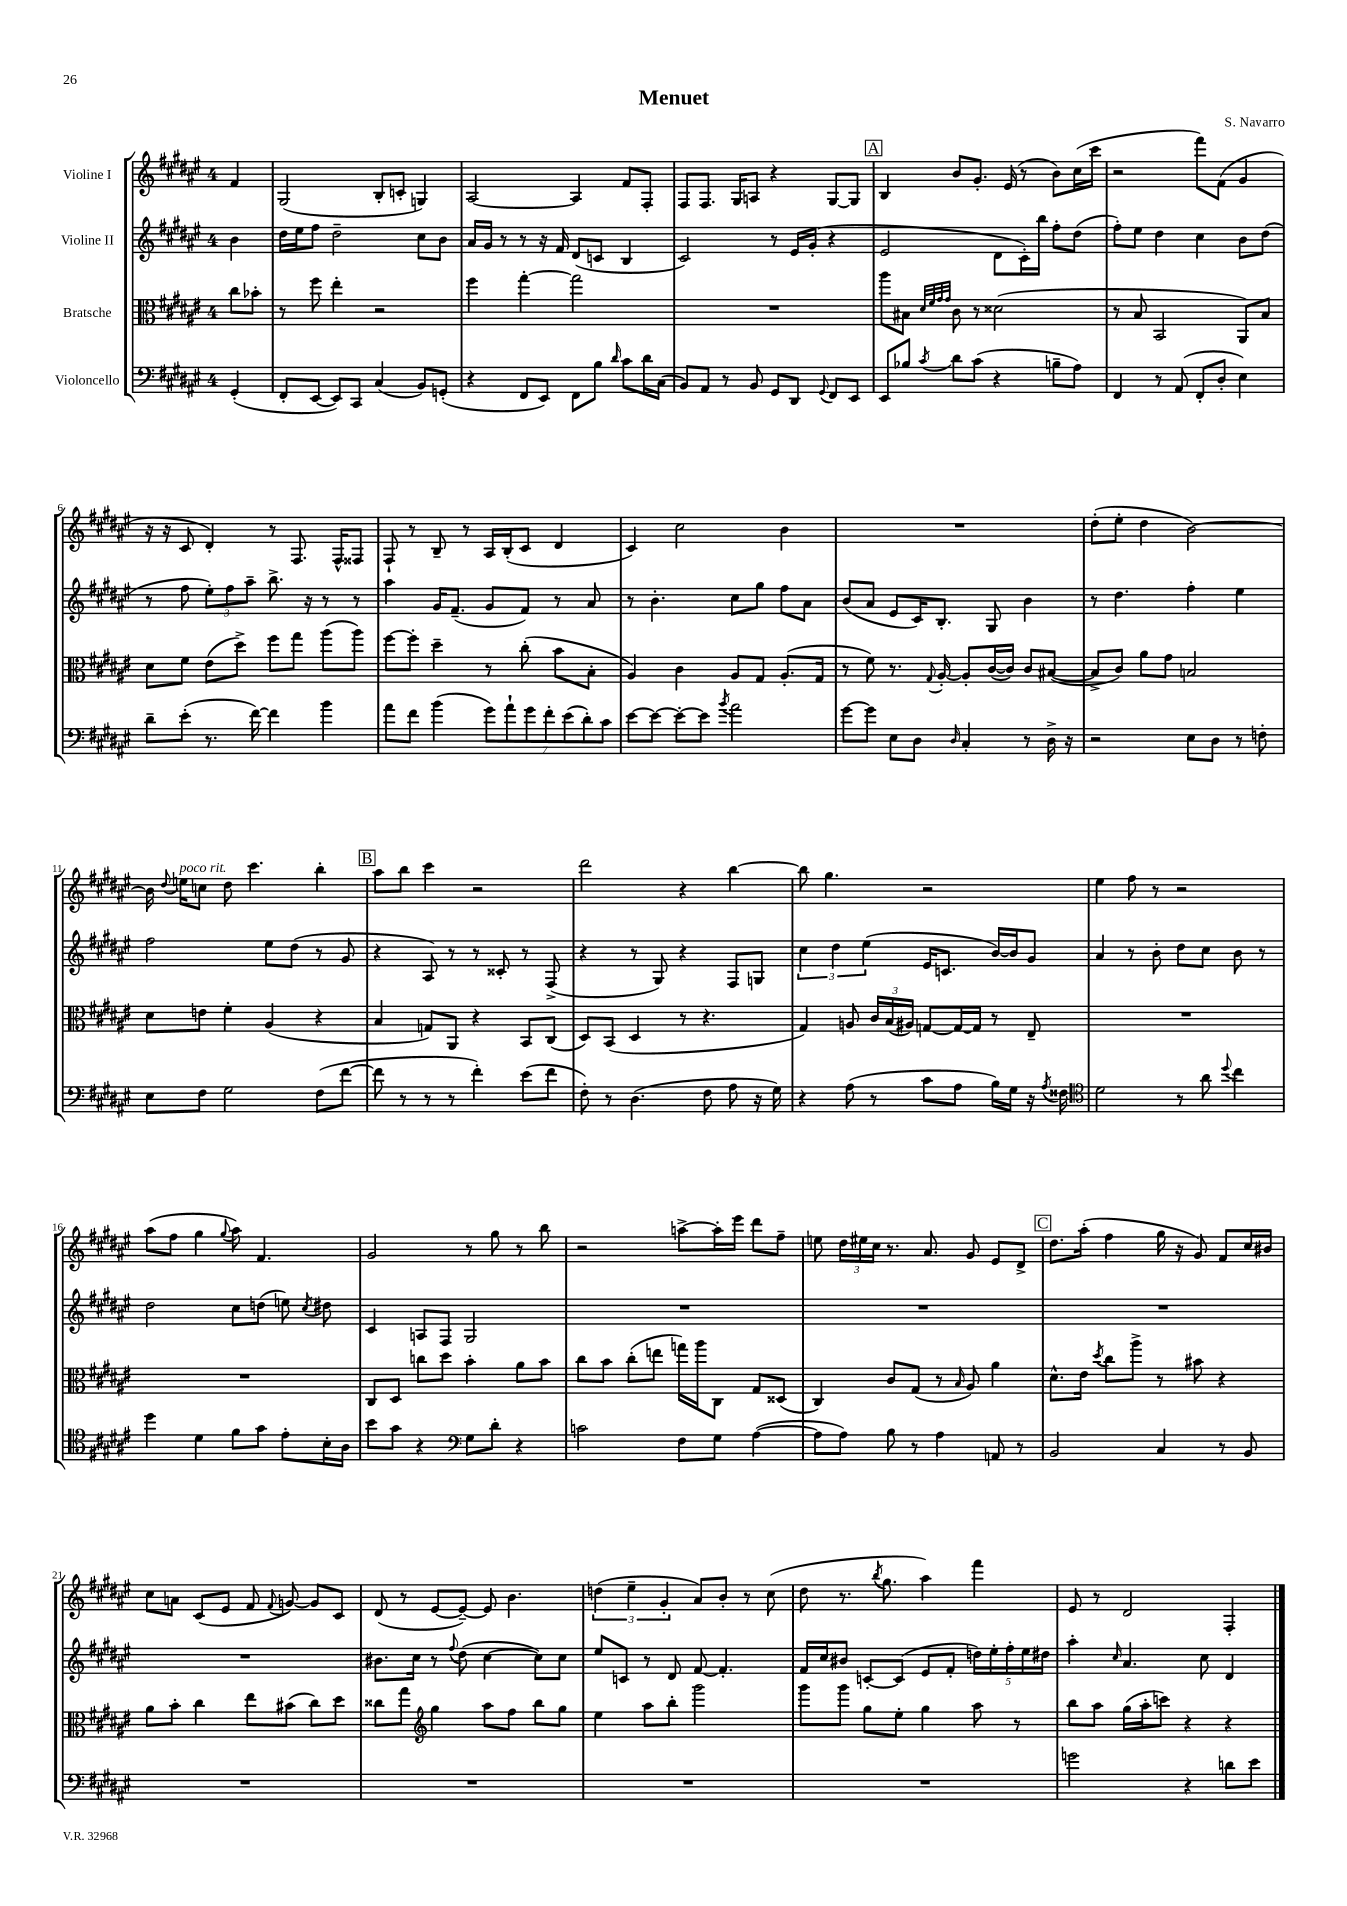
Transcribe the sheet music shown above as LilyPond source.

\header { title = "Menuet" composer = "S. Navarro" }
<<
\new StaffGroup <<
\new Staff = "s0" \with { instrumentName = "Violine I" } {
    \clef treble \key fis \major \once \override Staff.TimeSignature.style = #'single-digit \time 4/4 \partial 4
    \autoBeamOff fis'4 |
    gis2( b8[-. c'8]-. g4) |
    ais2~ ais4 fis'8[ fis8]-. |
    fis8[ fis8.] gis16[ a8] r4 gis8[~ gis8] |
    \mark \markup { \box "A" } b4 b'8[ gis'8.]-. eis'16( r8 b'8[) cis''16( cis'''16] |
    r2 fis'''8[) fis'8]( gis'4 |
    r16 r16 cis'8 dis'4-.) r8 fis8. fis16[-^ fisis8] |
    fis8-! r8 b8-- r8 ais16[ b16-.( cis'8] dis'4 |
    cis'4) cis''2 b'4 |
    R1 |
    dis''8[-.( eis''8]-. dis''4 b'2~) |
    b'16 \appoggiatura { dis''8 } e''16[^\markup { \italic "poco rit." } c''8] dis''8 cis'''4. b''4-. |
    \mark \markup { \box "B" } ais''8[ b''8] cis'''4 r2 |
    dis'''2 r4 b''4~ |
    b''8 gis''4. r2 |
    eis''4 fis''8 r8 r2 |
    ais''8[( fis''8] gis''4 \appoggiatura { gis''8 } ais''8) fis'4. |
    gis'2 r8 gis''8 r8 b''8 |
    r2 a''8[~-> a''16-. eis'''16] dis'''8[ fis''8]-- |
    e''8 \tuplet 3/2 { dis''16[ eis''16 cis''16] } r8. ais'8. gis'8 eis'8[ dis'8]-> |
    \mark \markup { \box "C" } dis''8.[ ais''16]-.( fis''4 gis''16 r16 gis'8) fis'8[ cis''16 bis'16] |
    cis''8[ a'8] cis'8[( eis'8] fis'8 \appoggiatura { fis'8 } g'8~) g'8[ cis'8] |
    dis'8( r8 eis'8[~ eis'8]~--) eis'8 b'4. |
    \tuplet 3/2 { d''4( eis''4-- gis'4-. } ais'8[) b'8]-. r8 cis''8( |
    dis''8 r8. \acciaccatura { b''8 } gis''8. ais''4) fis'''4 |
    eis'8 r8 dis'2 fis4-. \bar "|." |
}
\new Staff = "s1" \with { instrumentName = "Violine II" } {
    \clef treble \key fis \major \once \override Staff.TimeSignature.style = #'single-digit \time 4/4 \partial 4
    \autoBeamOff b'4 |
    dis''16[ eis''16 fis''8] dis''2-- cis''8[ b'8] |
    ais'16[ gis'16] r8 r8 r16 fis'16 dis'8[( c'8] b4 |
    cis'2) r8 eis'16[ gis'16]-.( r4 |
    \mark \markup { \box "A" } eis'2 dis'8[ cis'16-.) b''16] fis''8[-. dis''8]( |
    fis''8[-.) eis''8] dis''4 cis''4 b'8[ dis''8]( |
    r8 fis''8 \tuplet 3/2 { eis''8[-.) fis''8 ais''8]-- } b''8.-> r16 r8 r8 |
    ais''4 gis'16[ fis'8.]--( gis'8[ fis'8]) r8 ais'8 |
    r8 b'4.-. cis''8[ gis''8] fis''8[ ais'8] |
    b'8[( ais'8] eis'8[ cis'16) b8.]-. gis8 b'4 |
    r8 dis''4. fis''4-. eis''4 |
    fis''2 eis''8[ dis''8]( r8 gis'8 |
    \mark \markup { \box "B" } r4 ais8) r8 r8 cisis'8-. r8 fis8->( |
    r4 r8 gis8) r4 fis8[ g8] |
    \tuplet 3/2 { cis''4 dis''4 eis''4( } eis'16[ c'8.] b'16[~) b'16 gis'8] |
    ais'4 r8 b'8-. dis''8[ cis''8] b'8 r8 |
    dis''2 cis''8[ d''8]( e''8) \acciaccatura { cis''8 } dis''8 |
    cis'4 a8[ fis8] gis2 |
    R1 |
    R1 |
    \mark \markup { \box "C" } R1 |
    R1 |
    bis'8.[ cis''16] r8 \appoggiatura { fis''8 } dis''8( cis''4~ cis''8[) cis''8] |
    eis''8[ c'8] r8 dis'8 fis'8~ fis'4.-. |
    fis'16[ cis''16 bis'8] c'8[~-. c'8]( eis'8[ fis'8]-. \tuplet 5/4 { d''16[) eis''16-. fis''16-. eis''16 dis''16] } |
    ais''4-. \grace { cis''16 } ais'4. cis''8 dis'4 \bar "|." |
}
\new Staff = "s2" \with { instrumentName = "Bratsche" } {
    \clef alto \key fis \major \once \override Staff.TimeSignature.style = #'single-digit \time 4/4 \partial 4
    \autoBeamOff cis''8[ bes'8]-. |
    r8 fis''8 eis''4-. r2 |
    fis''4 gis''4~-. gis''2 |
    R1 |
    \mark \markup { \box "A" } ais''8[ bis8] \grace { dis'32[ fis'32 gis'32 gis'32] } cis'8 r8 disis'2( |
    r8 b8 b,2 ais,8[) b8] |
    dis'8[ fis'8] eis'8[( dis''8]->) fis''8[ gis''8] ais''8[( ais''8]) |
    fis''8[~ fis''8]-. dis''4-- r8 cis''8-.( b'8[ b8]-. |
    ais4) cis'4 ais8[ gis8] ais8.[-.( gis16] |
    r8 fis'8) r8. \appoggiatura { gis8 } ais16~-. ais8[-. cis'16~( cis'16]) cis'8[ bis8]~( |
    bis8[-> cis'8]) ais'8[ gis'8] b2 |
    dis'8[ e'8] fis'4-. ais4( r4 |
    \mark \markup { \box "B" } b4 g8[) ais,8] r4 b,8[ cis8]( |
    dis8[) b,8]( dis4 r8 r4. |
    gis4) a8 \tuplet 3/2 { cis'16[ b16( ais16]) } g8[~ g16~ g16] r8 eis8-- |
    R1 |
    R1 |
    cis8[ dis8] c''8[ dis''8] b'4-. ais'8[ b'8] |
    cis''8[ b'8] cis''8[-.( e''8] g''16[) ais''16 cis8] gis8[ disis8]( |
    cis4) cis'8[ gis8]( r8 \grace { b16 } ais8) ais'4 |
    \mark \markup { \box "C" } dis'8.[-^ eis'16] \acciaccatura { dis''8 } cis''8[ ais''8]-> r8 bis'8 r4 |
    ais'8[ b'8]-. cis''4 eis''8[ bis'8]( cis''8[) dis''8] |
    cisis''8[ gis''8] \clef treble gis''4 ais''8[ fis''8] b''8[ gis''8] |
    eis''4 ais''8[ b''8]-. gis'''2 |
    gis'''8[ gis'''8] gis''8[ eis''8]-. gis''4 ais''8 r8 |
    b''8[ ais''8] gis''16[( ais''16-. c'''8]) r4 r4 \bar "|." |
}
\new Staff = "s3" \with { instrumentName = "Violoncello" } {
    \clef bass \key fis \major \once \override Staff.TimeSignature.style = #'single-digit \time 4/4 \partial 4
    \autoBeamOff gis,4-.( |
    fis,8[-. eis,8]~ eis,8[) cis,8] cis4( b,8[) g,8]-.( |
    r4 fis,8[ eis,8]) fis,8[ b8] \grace { dis'16 } cis'8[ dis'16 cis16]( |
    b,8[) ais,8] r8 b,8 gis,8[ dis,8] \appoggiatura { gis,8 } fis,8[ eis,8] |
    \mark \markup { \box "A" } eis,8[ bes8] \acciaccatura { cis'8 } dis'8[ cis'8]( r4 b8[-- ais8]) |
    fis,4 r8 ais,8( fis,8[-. dis8]-. eis4) |
    dis'8[-- eis'8]-.( r8. fis'16~) fis'4 b'4 |
    ais'8[ fis'8] b'4( \tuplet 7/4 { gis'8[) ais'8-! gis'8 fis'8-. eis'8( dis'8-.) cis'8] } |
    eis'8[~ eis'8]~ eis'8[~-. eis'8] \acciaccatura { b'8 } ais'2 |
    gis'8[~ gis'8] eis8[ dis8] \grace { dis16 } cis4-. r8 dis16-> r16 |
    r2 eis8[ dis8] r8 f8-. |
    eis8[ fis8] gis2 fis8[( fis'8]~ |
    \mark \markup { \box "B" } fis'8 r8 r8 r8 fis'4-.) eis'8[( fis'8] |
    fis8-.) r8 dis4.( fis8 ais8 r16 gis16) |
    r4 ais8( r8 cis'8[ ais8] b16[) gis16] r16 \acciaccatura { ais8 } fisis16 |
    \clef tenor dis'2 r8 ais'8 \appoggiatura { dis''8 } cis''4 |
    dis''4 dis'4 fis'8[ gis'8] eis'8[-. b16-. ais16] |
    b'8[ gis'8] r4 \clef bass gis8[ dis'8]-. r4 |
    c'2 fis8[ gis8] ais4~( |
    ais8[ ais8]) b8 r8 ais4 a,8 r8 |
    \mark \markup { \box "C" } b,2 cis4 r8 b,8 |
    R1 |
    R1 |
    R1 |
    R1 |
    g'2 r4 d'8[ eis'8] \bar "|." |
}
>>
>>
